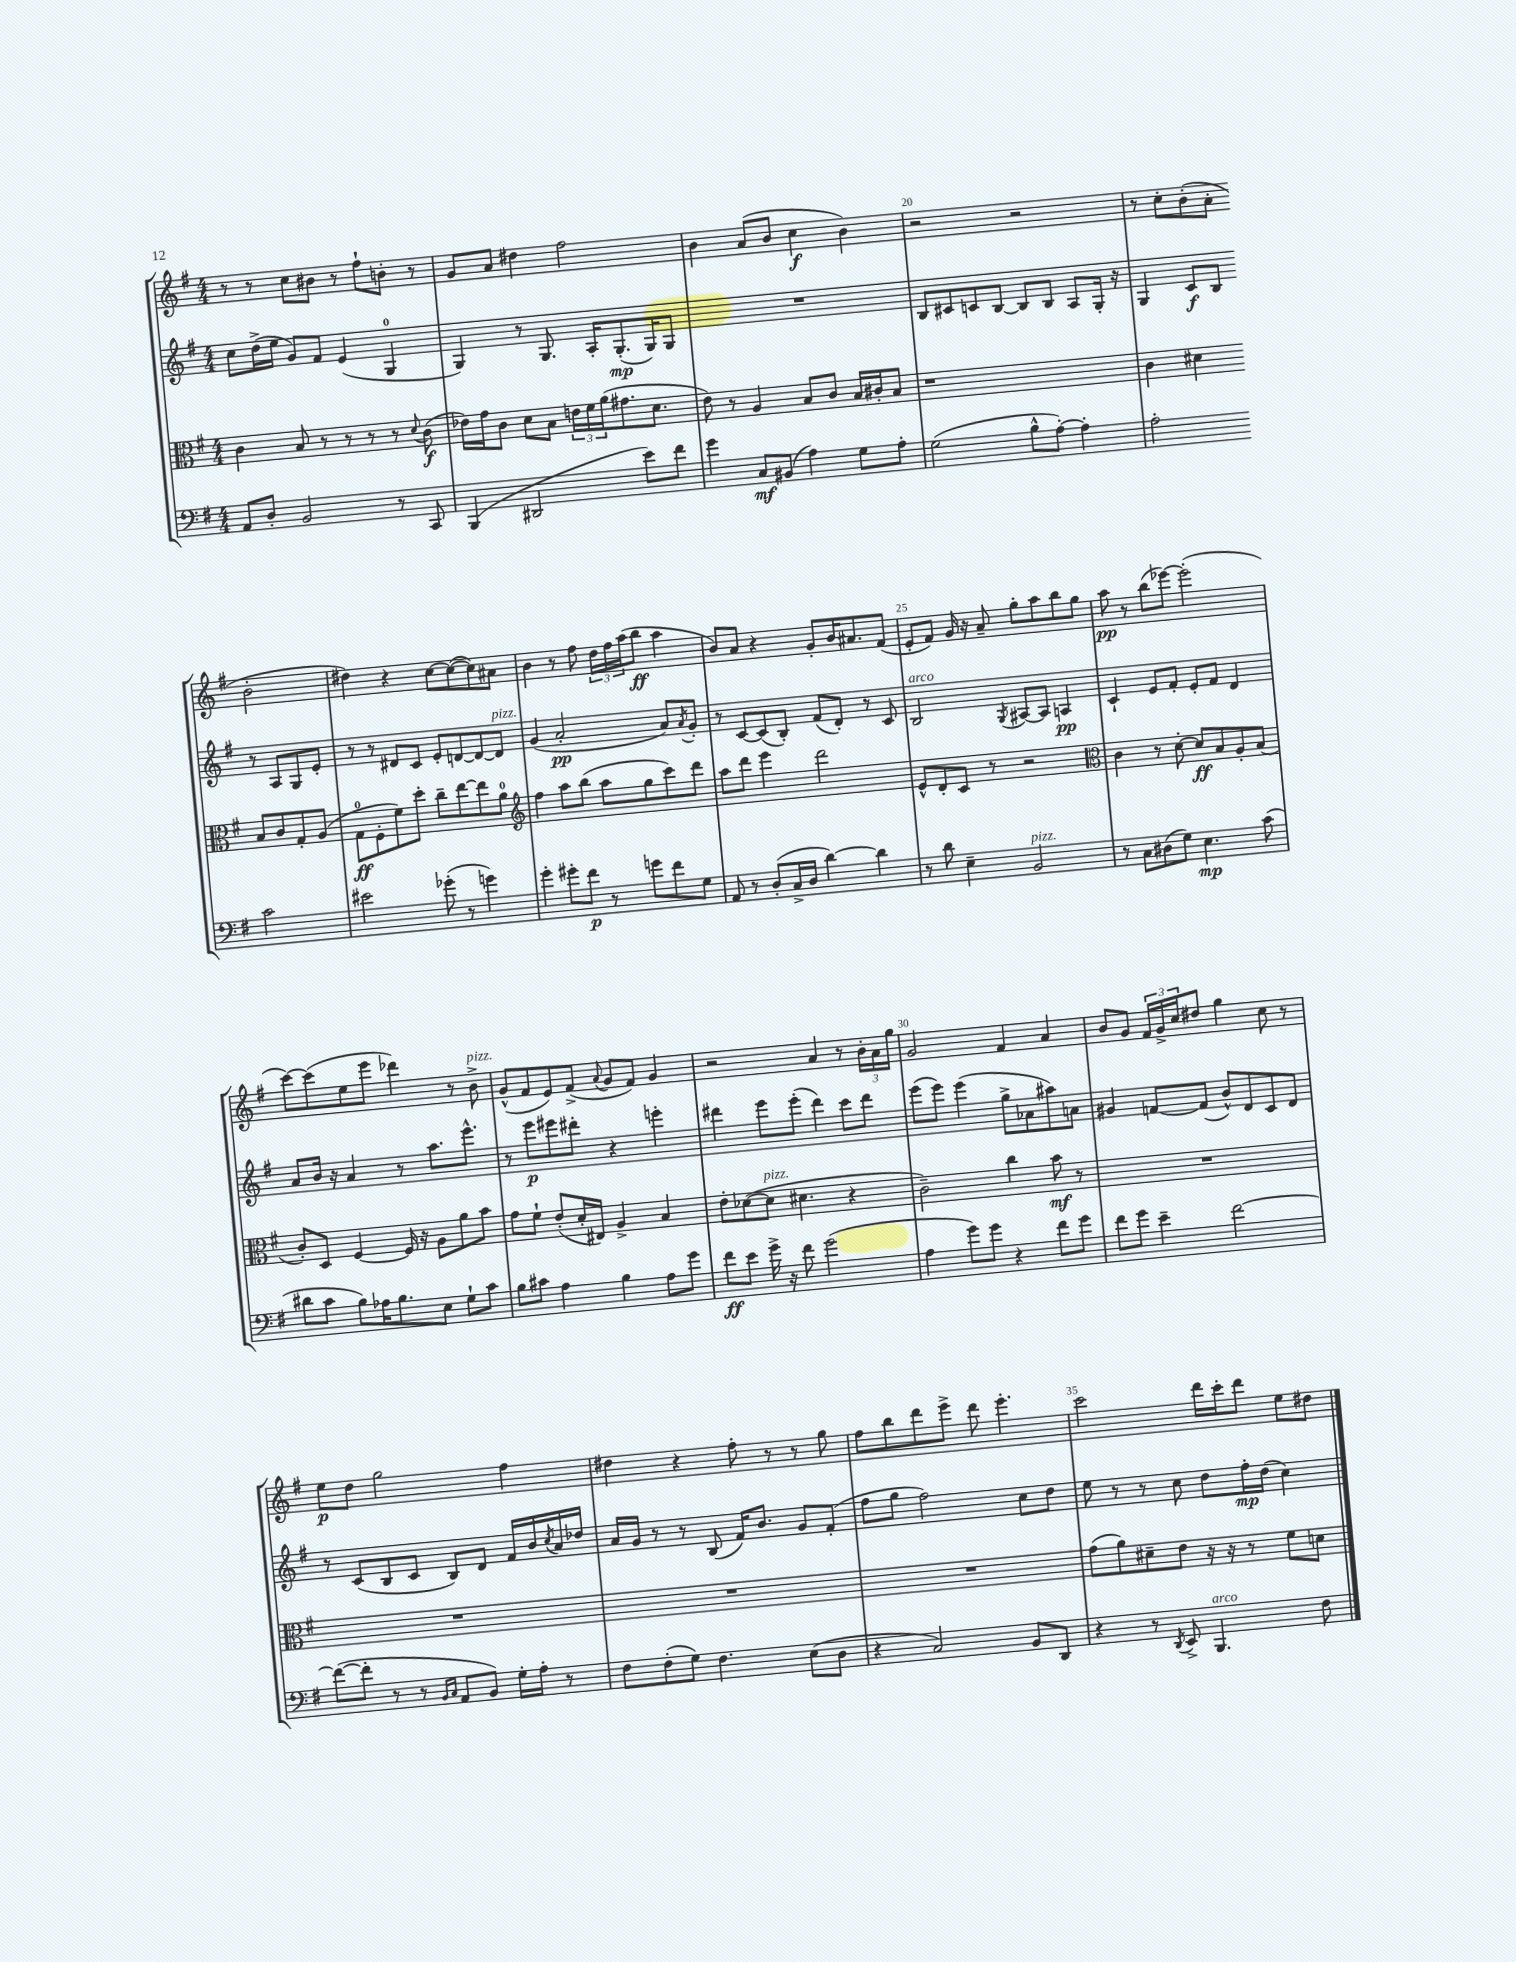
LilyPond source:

<<
\new StaffGroup <<
\new Staff = "s0" {
    \clef treble \key g \major \numericTimeSignature \time 4/4
    r8 r8 c''8 bis'8 r8 fis''8-! b'8-. r8 |
    g'8 a'8 dis''4 fis''2 |
    b'4 a'8( b'8 c''4\f b'4) |
    r2 r2 |
    r8 c''8-. b'8-.( a'8-. b'2-. |
    dis''4) r4 c''8~ c''8~( c''8) ais'8 |
    b'4 r8 fis''8 \tuplet 3/2 { d''16 fis''16 a''16( } b''8\ff a''4 |
    b'8) a'8 r4 g'8-. b'16 ais'8. fis'8( |
    e'8-. fis'8) g'16 r16 a'8-- g''8-. a''8 b''8 g''8 |
    a''8\pp r8 b''8( ees'''8~) ees'''2-.( |
    c'''8~) c'''8( e''8 e'''8 des'''4) r8 b'8->^\markup { \italic "pizz." } |
    g'8-^( fis'8 e'8) fis'8->( \appoggiatura { a'8 } g'8 fis'8) g'4 |
    r2 a'4 r8 \tuplet 3/2 { b'16-. a'16 g''16 } |
    g'2 fis'4 a'4 |
    b'8 g'8 \tuplet 3/2 { fis'16 g'16-> c''16 } dis''8 g''4 c''8 r8 |
    e''8\p d''8 g''2 fis''4 |
    dis''4 r4 fis''8-. r8 r8 g''8 |
    fis''8 b''8 d'''8 e'''8-> d'''8 e'''4.-. |
    c'''2 d'''16 c'''16-. d'''8 e''8 dis''8 \bar "|." |
}
\new Staff = "s1" {
    \clef treble \key g \major \numericTimeSignature \time 4/4
    c''8 d''16->( e''16 g'8) fis'8 e'4( g4-0 |
    g4) r8 g8. a16-. g8.-.\mp( g16) g8 |
    R1 |
    b8 cis'8 c'8 b8~ b8 b8 a8 g16-. r16 |
    g4 c'8\f b8 r8 a8 g8 e'8-. |
    r8 r8 dis'8 c'8 e'8-. d'8~ d'8~ d'8^\markup { \italic "pizz." } |
    g'4( a'2-.\pp a'8) \acciaccatura { a'8 } g'8-. |
    r8 c'8~ c'8( b8-.) fis'8( d'8-.) r8 c'8 |
    b2^\markup { \italic "arco" } \acciaccatura { g8 } ais8~ ais8 a4\pp |
    c'4-! e'8 fis'8-. e'8-. fis'8 d'4 |
    a'8 b'16 r16 a'4 r8 a''8. e'''8.-^ |
    r8 e'''8\p eis'''8 dis'''8-. r4 e'''4-. |
    dis'''4 e'''8 e'''8-.( dis'''4) c'''8 dis'''8 |
    e'''8( e'''8) e'''4( g''8-> aes'8 ais''8) a'8 |
    gis'4 f'8~ f'8( b'8-^) d'8 c'8 d'8 |
    r8 c'8( b8 c'8 b8) d'8 fis'16 b'16 \acciaccatura { c''8 } a'16 des''16 |
    a'16 g'16 r8 r8 b8( fis'16) b'8. g'8 fis'8-.( |
    fis''8 g''8 fis''2) c''8 d''8 |
    e''8 r8 r8 c''8 d''8 fis''16-.\mp d''16( c''4) \bar "|." |
}
\new Staff = "s2" {
    \clef alto \key g \major \numericTimeSignature \time 4/4
    c'4 b8 r8 r8 r8 r8 \appoggiatura { d'8 } c'8\f( |
    ees'16) g'16 c'8 d'8 b8 \tuplet 3/2 { e'16 fis'16 a'16( } gis'8. d'8. |
    e'8) r8 a4 b8 c'8 b16 cis'16-. b8 |
    r1 |
    c'4 dis'4 b8 c'8 g8-. a8( |
    g8-0\ff fis8-. fis'8) d''8-. c''8-- e''8~ e''8 a'8-0 |
    \clef treble fis''4 a''8 b''8( a''8 g''8 c'''8) d'''8 |
    a''8 d'''8 e'''4 d'''2 |
    e'8-^ d'8-. c'8 r8 r2 |
    \clef alto c'4 r8 d'8~-. d'8\ff b8 a8-. b8( |
    c'8-.) d8 fis4~ fis16 r16 a8 a'8 b'8 |
    g'8 fis'8-! e'8-.( d'16-. eis16) a4-> b4 |
    e'8-. des'8~( des'8^\markup { \italic "pizz." } dis'4. r4 |
    c'2--) c''4 b'8\mf r8 |
    R1 |
    R1 |
    R1 |
    R1 |
    g'8( a'8) dis'8-- e'8 r16 r16 r8 fis'8 d'8 \bar "|." |
}
\new Staff = "s3" {
    \clef bass \key g \major \numericTimeSignature \time 4/4
    a,8 d8-. b,2 r8 c,8 |
    b,,4( dis,2 e'8) fis'8 |
    g'4 c8\mf bis,8( a4) g8 a8-. |
    g2( b8-^ a8~-.) a4-. |
    a2-. c'2 |
    eis'2 ges'8-.( r8 g'4) |
    g'4-. gis'8-. fis'8\p r8 g'8 fis'8 g8 |
    a,8 r8 d8-.( c16-> d16 d'4~) d'4 |
    r8 d'8 e4-- b,2^\markup { \italic "pizz." } |
    r8 c8 dis8( g8) e4.\mp c'8( |
    dis'8 c'8 b8) aes16 b8. e8 g8-! c'8 |
    b8 cis'8 a4 b4 a8 g'8 |
    fis'8\ff e'8 g'16-> r16 fis'8 g'2( |
    a4 g'8) g'8 r4 fis'8 g'8 |
    fis'8 g'8 e'4-- fis'2~ |
    fis'8~( fis'8-. r8 r8 \grace { b,16 c16 } a,8 b,8) g16-. a16-. r8 |
    fis8 fis8-.( g8) fis4. e8( d8 |
    r4 c2) b,8 d,8 |
    r4 r8 \acciaccatura { d,8 } e,8-> b,,4.^\markup { \italic "arco" } fis8 \bar "|." |
}
>>
>>
\layout { \context { \Score currentBarNumber = #17 \override BarNumber.break-visibility = ##(#f #t #t) barNumberVisibility = #(every-nth-bar-number-visible 5) } }
